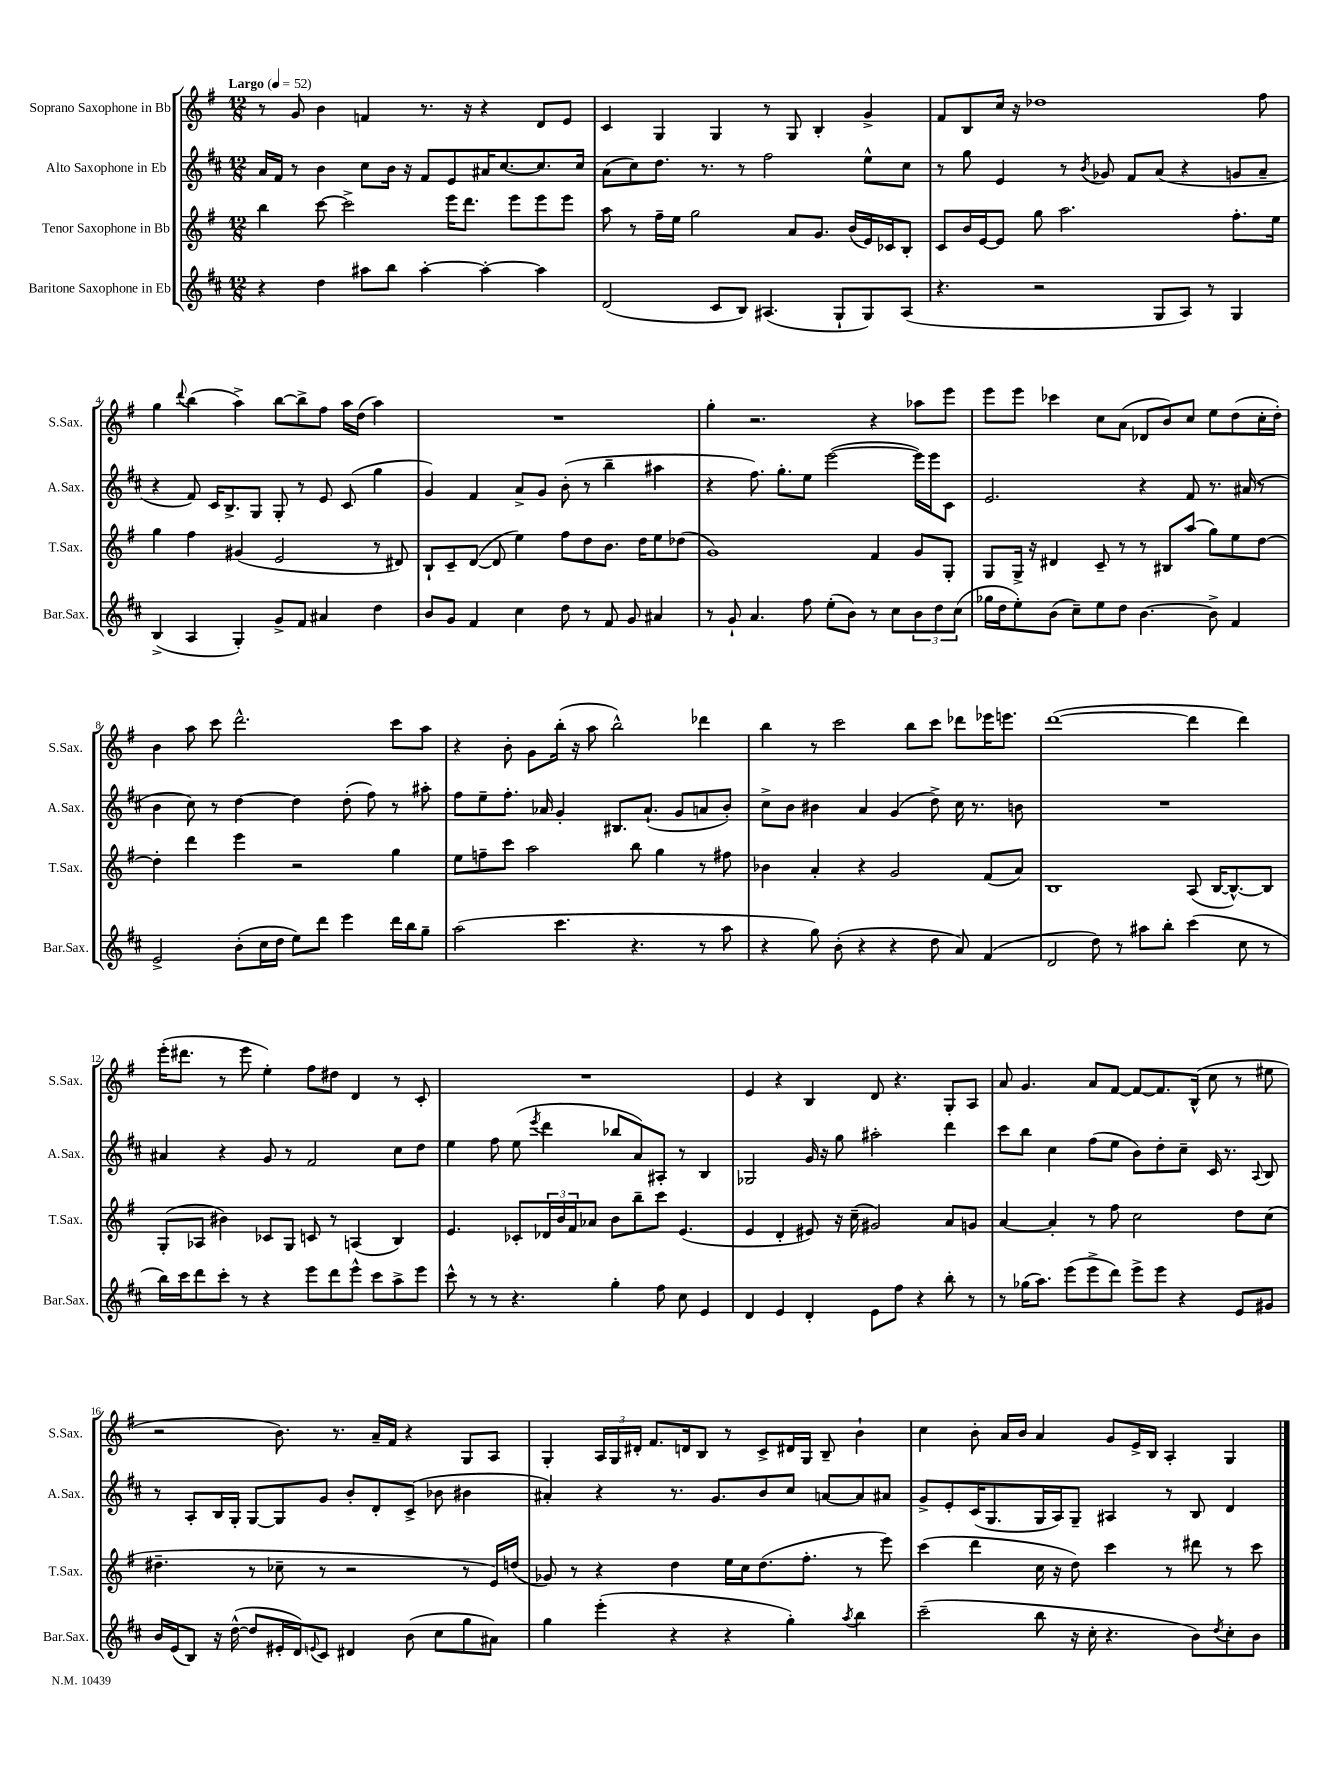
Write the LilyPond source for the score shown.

<<
\new StaffGroup <<
\new Staff = "s0" \with { instrumentName = "Soprano Saxophone in Bb" shortInstrumentName = "S.Sax." } {
    \clef treble \key g \major \numericTimeSignature \time 12/8 \tempo "Largo" 4 = 52
    r8 g'8 b'4 f'4 r8. r16 r4 d'8 e'8 |
    c'4 g4 g4 r8 g8 b4-. g'4-> |
    fis'8 b8 c''16 r16 des''1 fis''8 |
    g''4 \appoggiatura { d'''8 } b''4( a''4->) b''8~ b''8-> fis''8 a''16 d''16( a''4) |
    R1. |
    g''4-. r2. r4 aes''8 e'''8 |
    e'''8 e'''8 ces'''4 c''8 a'8( des'8 b'8) c''8 e''8 d''8( c''16-. d''16-.) |
    b'4 a''8 c'''8 d'''2.-^ c'''8 a''8 |
    r4 b'8-. g'8 b''16-.( r16 a''8 b''2-^) des'''4 |
    b''4 r8 c'''2 b''8 c'''8 des'''8 ees'''16 e'''8. |
    d'''1~( d'''4 d'''4) |
    e'''16-.( dis'''8. r8 e'''8 e''4-.) fis''8 dis''8 d'4 r8 c'8-. |
    R1. |
    e'4 r4 b4 d'8 r4. g8-. a8 |
    a'8 g'4. a'8 fis'8~ fis'8~ fis'8. b16-^( c''8 r8 eis''8 |
    r2 b'8.) r8. a'16-- fis'16 r4 g8 a8 |
    g4-. \tuplet 3/2 { a16 g16 dis'16-. } fis'8. d'16 b8 r8 c'8-> dis'16 g16 b8-- b'4-! |
    c''4 b'8-. a'16 b'16 a'4 g'8 e'16-> b16 a4-. g4 \bar "|." |
}
\new Staff = "s1" \with { instrumentName = "Alto Saxophone in Eb" shortInstrumentName = "A.Sax." } {
    \clef treble \key d \major \numericTimeSignature \time 12/8
    a'16 fis'16 r8 b'4 cis''8 b'16 r16 fis'8 e'8 ais'16 cis''8.~ cis''8. cis''16 |
    a'8( cis''8) d''8. r8. r8 fis''2 e''8-^ cis''8 |
    r8 g''8 e'4 r8 \acciaccatura { b'8 } ges'8 fis'8 a'8( r4 g'8 a'8-- |
    r4 fis'8) cis'16 b8.-> g8 g8-. r8 e'8 cis'8( g''4 |
    g'4) fis'4 a'8-> g'8 b'8-.( r8 b''4-- ais''4 |
    r4 fis''8.) g''8.-. e''8 e'''2~( e'''16) e'''16 cis'8 |
    e'2. r4 fis'8 r8. ais'16( r8 |
    b'4 cis''8) r8 d''4~ d''4 d''8-.( fis''8) r8 ais''8-. |
    fis''8 e''8-- fis''8.-. aes'16 g'4-. bis8. aes'8.-!( g'8 a'8 b'8-.) |
    cis''8-> b'8 bis'4 a'4 g'4( d''8->) cis''16 r8. b'8 |
    R1. |
    ais'4 r4 g'8 r8 fis'2 cis''8 d''8 |
    e''4 fis''8 e''8( \acciaccatura { e'''8 } d'''4 bes''8 a'8) ais8-. r8 b4 |
    ges2 g'16 r16 g''8 ais''2-. d'''4 |
    cis'''8 b''8 cis''4 fis''8( e''8 b'8) d''8-. cis''8-- cis'16 r8. \appoggiatura { a8 } b8 |
    r8 a8-. b16 g16-. g8~ g8 g'8 b'8-. d'8-. cis'8->( bes'8 bis'4 |
    ais'4-.) r4 r8. g'8. b'8 cis''8 a'8~ a'8 ais'8 |
    g'8-> e'8-. cis'16( g8. g16 a16) g8-- ais4 r8 b8 d'4 \bar "|." |
}
\new Staff = "s2" \with { instrumentName = "Tenor Saxophone in Bb" shortInstrumentName = "T.Sax." } {
    \clef treble \key g \major \numericTimeSignature \time 12/8
    b''4 c'''8~ c'''2-> e'''16 d'''8. e'''8 e'''8 e'''8 |
    a''8 r8 fis''16-- e''16 g''2 a'8 g'8. b'16( e'16) ces'16 b8-. |
    c'8 b'16 e'16~ e'8 g''8 a''2. fis''8.-. e''16 |
    g''4 fis''4 gis'4( e'2 r8 dis'8) |
    b8-! c'8-- d'8~( d'8 e''4) fis''8 d''8 b'8. d''16 e''8 des''8( |
    g'1) fis'4 g'8 g8-. |
    g8 g16-> r16 dis'4 c'8-- r8 r8 bis8 a''8( g''8) e''8 d''8~ |
    d''4-. d'''4 e'''4 r2 g''4 |
    e''8 f''8-- c'''8 a''2 b''8 g''4 r8 fis''8 |
    bes'4 a'4-. r4 g'2 fis'8( a'8) |
    b1 a8( b16~ b8.~-^) b8 |
    g8-.( aes8 bis'4) ces'8 g8 c'8 r8 a4( b4) |
    e'4. ces'8-. \tuplet 3/2 { des'16 b'16 fis'16 } aes'8 b'8 b''8-- c'''8 e'4.( |
    e'4 d'4-. eis'8) r16 c''16--( gis'2) a'8 g'8 |
    a'4~ a'4-. r8 fis''8 c''2 d''8 c''8( |
    dis''4.-- r8 ces''8-- r8 r2 r8 e'16) d''16( |
    ges'8) r8 r4 d''4 e''16 c''16 d''8.( fis''8.-. r8 e'''8) |
    c'''4( d'''4 c''16 r16 d''8) c'''4 r8 dis'''8 r8 c'''8 \bar "|." |
}
\new Staff = "s3" \with { instrumentName = "Baritone Saxophone in Eb" shortInstrumentName = "Bar.Sax." } {
    \clef treble \key d \major \numericTimeSignature \time 12/8
    r4 d''4 ais''8 b''8 ais''4~-. ais''4~-. ais''4 |
    d'2( cis'8 b8) ais4.( g8-! g8) ais8( |
    r4. r2 g8 a8) r8 g4 |
    b4->( a4 g4-.) g'8-> fis'8 ais'4 d''4 |
    b'8 g'8 fis'4 cis''4 d''8 r8 fis'8 g'8 ais'4 |
    r8 g'8-! a'4. fis''8 e''8-.( b'8) r8 cis''8 \tuplet 3/2 { b'8 d''8 cis''8( } |
    ges''16 d''16 e''8-.) b'8( cis''8--) e''8 d''8 b'4.~ b'8-> fis'4 |
    e'2-> b'8-.( cis''16 d''16 e''8) d'''8 e'''4 d'''16 b''16 g''8-- |
    a''2( cis'''4. r4. r8 a''8 |
    r4 g''8) b'8-.( r4 r4 d''8 a'8) fis'4( |
    d'2 d''8) r8 ais''8 b''8-. cis'''4( cis''8 r8 |
    b''16) cis'''16 d'''8 cis'''8-. r8 r4 e'''8 d'''8 e'''8-^ cis'''8 a''8-> e'''8 |
    cis'''8-^ r8 r8 r4. g''4-. fis''8 cis''8 e'4 |
    d'4 e'4 d'4-. e'8 fis''8 r4 b''8-. r8 |
    r8 ges''16( a''8.) e'''8( e'''8-> d'''8) e'''8-> e'''8 r4 e'8 gis'8 |
    b'16 e'16( b8) r16 d''16~-^( d''8 eis'16-. d'16) \appoggiatura { e'8 } cis'8 dis'4 b'8( cis''8 g''8 ais'8) |
    g''4 e'''4-.( r4 r4 g''4-.) \acciaccatura { a''8 } b''4 |
    cis'''2--( b''8 r16 cis''16-. r4. b'8) \acciaccatura { d''8 } cis''8-. b'8 \bar "|." |
}
>>
>>
